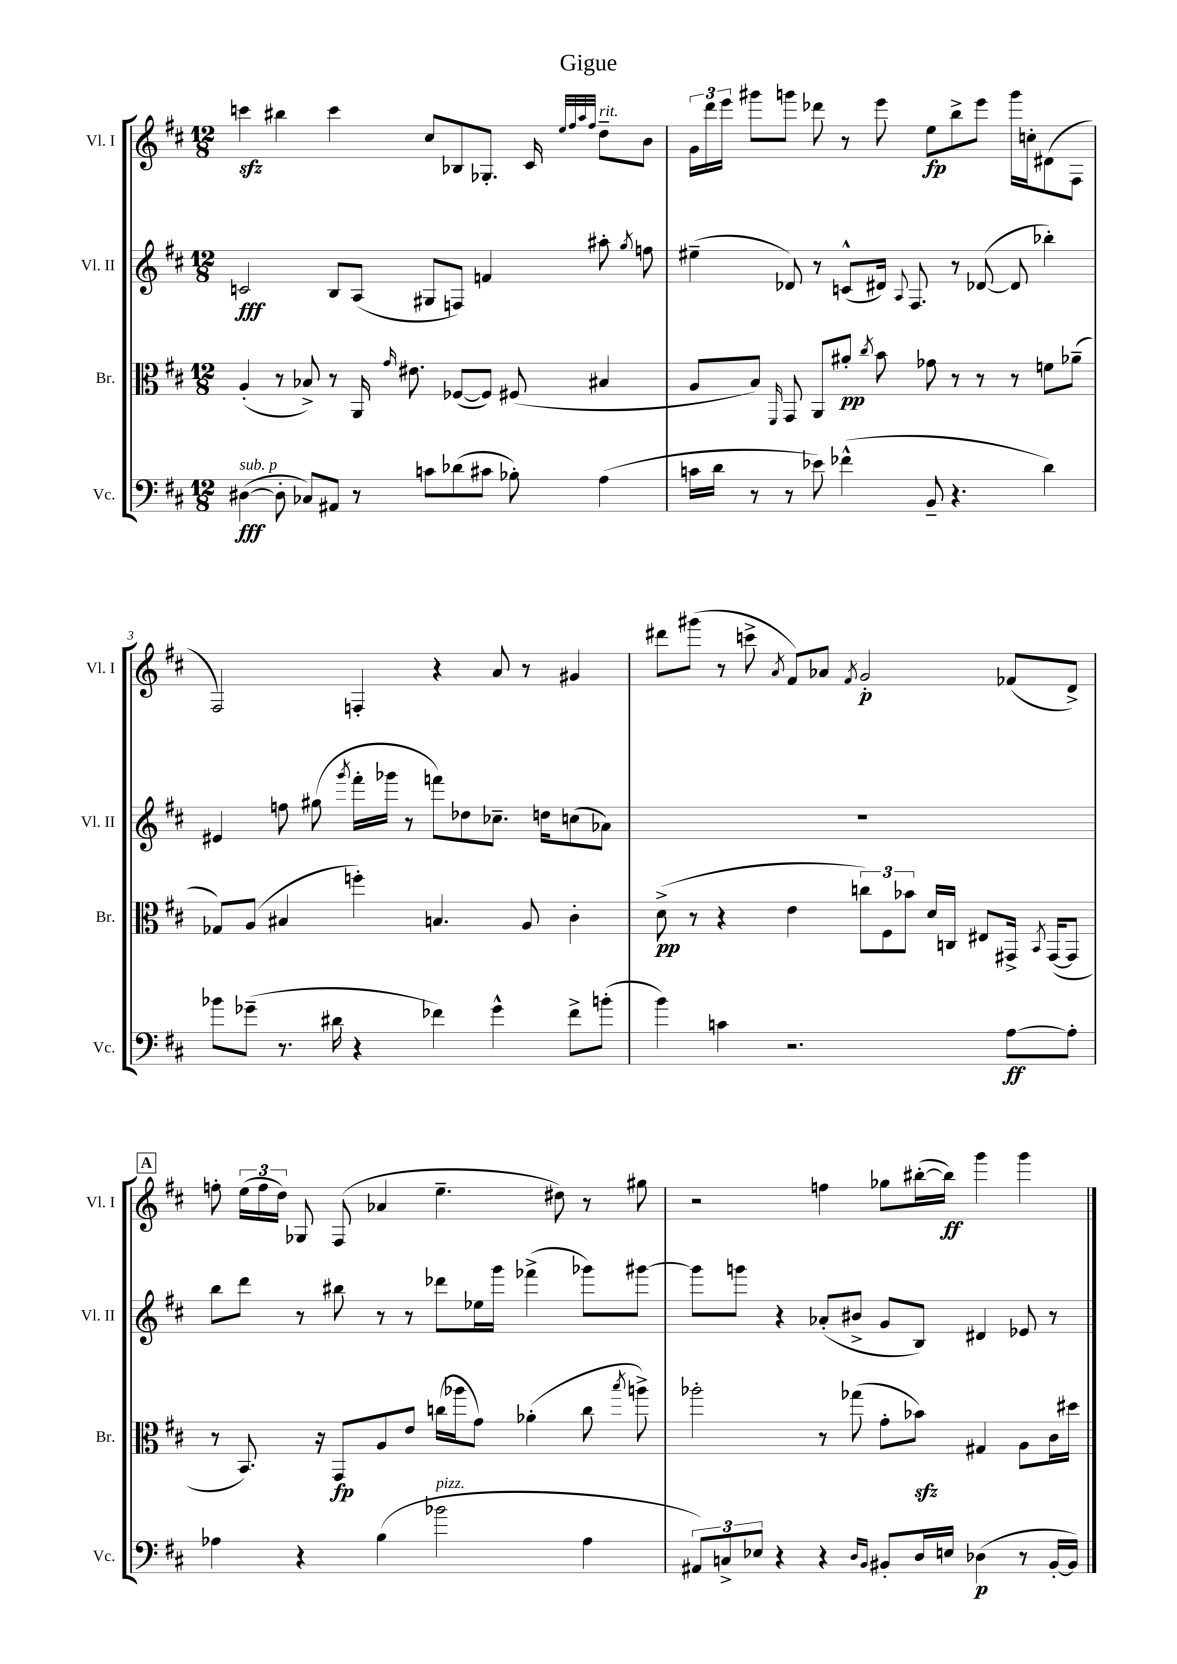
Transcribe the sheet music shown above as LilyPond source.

\header { title = "Gigue" }
<<
\new StaffGroup <<
\new Staff = "s0" \with { instrumentName = "Vl. I" shortInstrumentName = "Vl. I" } {
    \clef treble \key d \major \numericTimeSignature \time 12/8
    \autoBeamOff c'''4\sfz bis''4 c'''4 cis''8[ bes8 ges8.]-. cis'16 \grace { e''32[ fis''32 a''32 fis''32] } d''8[--^\markup { \italic "rit." } b'8] |
    \tuplet 3/2 { g'16[ d'''16 e'''16] } gis'''8[ g'''8] des'''8 r8 e'''8 e''8[\fp b''8-> e'''8] g'''16[ c''16-. dis'8( fis8] |
    fis2) f4-. r4 a'8 r8 gis'4 |
    dis'''8[ gis'''8]( r8 c'''8-> \acciaccatura { a'8 } fis'8[) aes'8] \acciaccatura { fis'8 } g'2-.\p fes'8[( d'8]->) |
    \mark \markup { \box "A" } f''8-. \tuplet 3/2 { e''16[( f''16 d''16]) } ges8 fis8( aes'4 e''4.-- dis''8) r8 gis''8 |
    r2 f''4 ges''8[ bis''16~-.( bis''16]\ff) g'''4 g'''4 \bar "|." |
}
\new Staff = "s1" \with { instrumentName = "Vl. II" shortInstrumentName = "Vl. II" } {
    \clef treble \key d \major \numericTimeSignature \time 12/8
    \autoBeamOff c'2\fff b8[ a8]( gis8[ f8]) f'4 ais''8-. \acciaccatura { g''8 } f''8 |
    eis''4--( des'8) r8 c'8[-^( dis'16]) \appoggiatura { a8 } fis8. r8 des'8~( des'8 bes''4-.) |
    eis'4 f''8 gis''8( \acciaccatura { g'''8 } fis'''16[-. ges'''16] r8 f'''8[) des''8 ces''8.]-- d''16[ c''8( aes'8]) |
    R1. |
    \mark \markup { \box "A" } b''8[ d'''8] r8 bis''8 r8 r8 des'''8[ ees''16 g'''16] fes'''4->( ges'''8[) gis'''8]~ |
    gis'''8[ g'''8] r4 aes'8[-.( bis'8]-> g'8[ b8]) dis'4 ees'8 r8 \bar "|." |
}
\new Staff = "s2" \with { instrumentName = "Br." shortInstrumentName = "Br." } {
    \clef alto \key d \major \numericTimeSignature \time 12/8
    \autoBeamOff a4-.( r8 bes8->) r8 a,16 \grace { g'16 } eis'8. fes8[~( fes8]) fis8( bis4 |
    a8[ b8]) \grace { fis,16 } g,8 a,8[ ais'8]-.\pp \acciaccatura { cis''8 } b'8 ges'8 r8 r8 r8 f'8[ aes'8]--( |
    ges8[) a8]( bis4 f''4-.) b4. a8 cis'4-. |
    d'8->\pp( r8 r4 e'4 \tuplet 3/2 { c''8[) fis8 bes'8] } d'16[ c16] eis8[ gis,16]-> \acciaccatura { b,8 } gis,16[~( gis,8] |
    \mark \markup { \box "A" } r8 b,8.) r16 g,8[\fp a8 e'8] c''16[( aes''16 g'8]) aes'4-.( c''8 \acciaccatura { b''8 } a''8->) |
    aes''2-. r8 ges''8( g'8[-. bes'8]\sfz) gis4 a8[ cis'16 dis''16] \bar "|." |
}
\new Staff = "s3" \with { instrumentName = "Vc." shortInstrumentName = "Vc." } {
    \clef bass \key d \major \numericTimeSignature \time 12/8
    \autoBeamOff dis4~\fff^\markup { \italic "sub. p" }( dis8-. ces8[) ais,8] r8 c'8[ des'8( cis'8] bes8-.) a4( |
    c'16[ d'16] r8 r8 ees'8) fes'4-^( b,8-- r4. d'4) |
    bes'8[ ges'8]--( r8. dis'16 r4 fes'4) ges'4-^ fes'8[-> b'8]-.( |
    b'4) c'4 r2. a8[~\ff a8]-. |
    \mark \markup { \box "A" } aes4 r4 b4( bes'2^\markup { \italic "pizz." } aes4 |
    \tuplet 3/2 { ais,8[) c8-> ees8] } r4 r4 \grace { d16[ b,16] } bis,8[-. d16 e16] des4\p( r8 bis,16[~-. bis,16]) \bar "|." |
}
>>
>>
